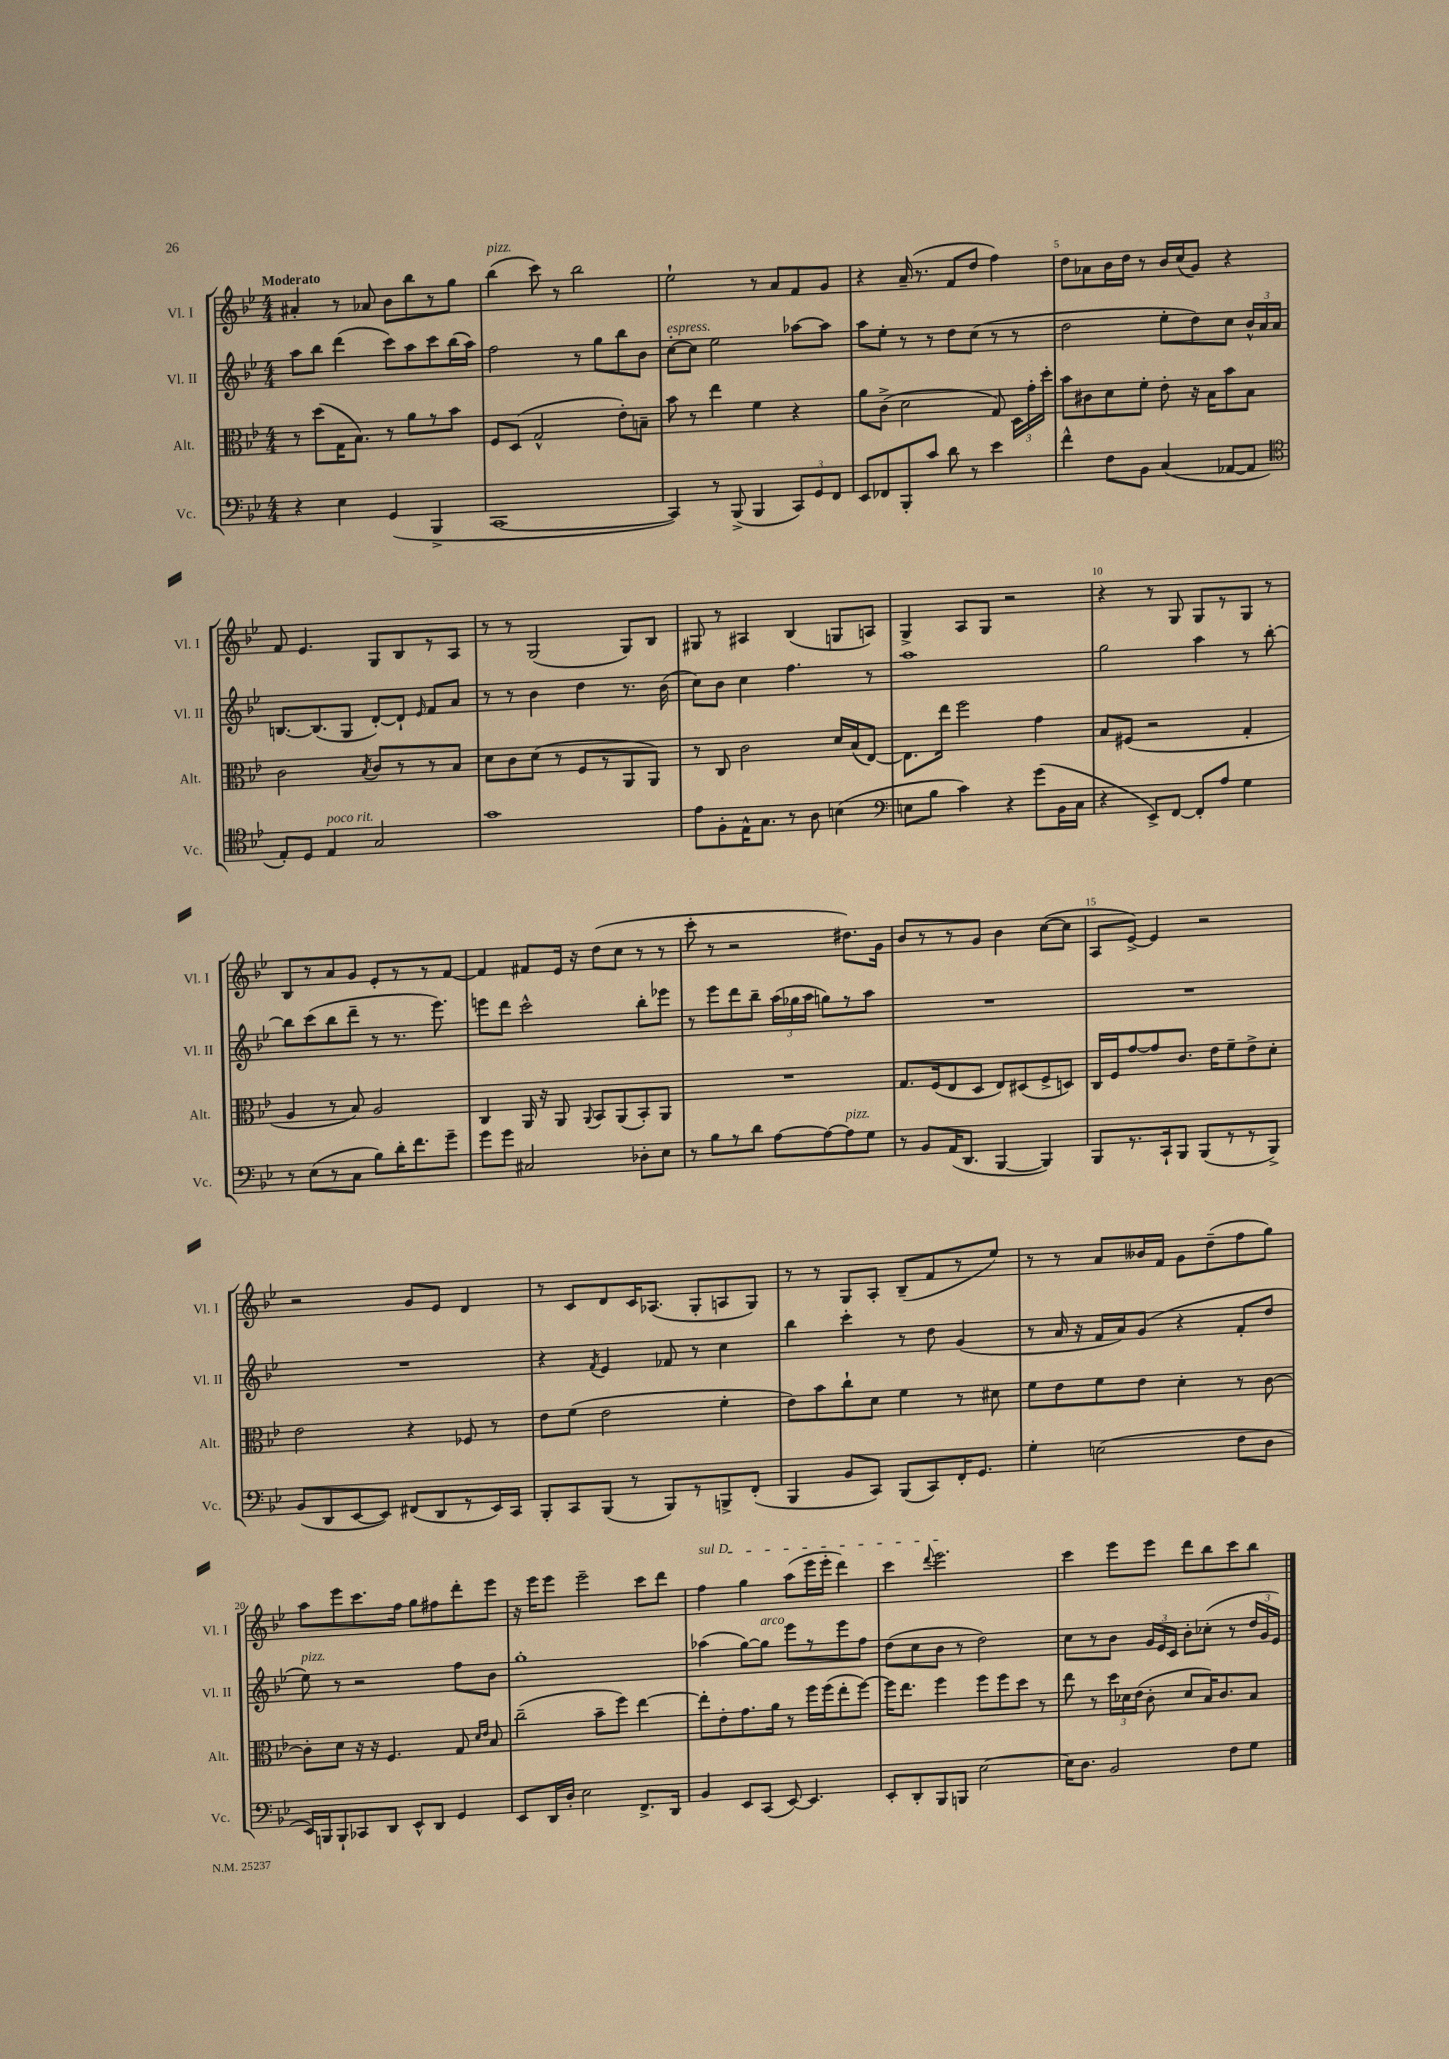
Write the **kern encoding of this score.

**kern	**kern	**kern	**kern
*part4	*part3	*part2	*part1
*staff4	*staff3	*staff2	*staff1
*I"Vc.	*I"Alt.	*I"Vl. II	*I"Vl. I
*I'Vc.	*I'Alt.	*I'Vl. II	*I'Vl. I
*clefF4	*clefC3	*clefG2	*clefG2
*k[b-e-]	*k[b-e-]	*k[b-e-]	*k[b-e-]
*M4/4	*M4/4	*M4/4	*M4/4
=1	=1	=1	=1
!	!	!	!LO:TX:a:B:t=Moderato
4r	8r	8aa\L	4a#X'/
.	(8dd\L	8bb-\J	.
4E-\	16G\K	(4ddd\	8r
.	8.B-\J)	.	.
.	.	.	8a-X/
(4GG/	8r	8ccc\L)	8b-\L
.	8a\L	8aa\	8bb-\
4BBB-^/	8r	8ccc\	8r
.	8b-\J	(16bb-\L	8gg\J
.	.	16aa\JJ)	.
=2	=2	=2	=2
!	!	!	!LO:TX:a:i:t=pizz.
[1CC	8F/L	2ff\	(4bb-\
.	(8D/J	.	.
.	2G^^/	.	8ccc\)
.	.	.	8r
.	.	8r	2bb-\
.	.	8gg\L	.
.	8e-'\L)	8bb-\	.
.	8Bn~\J	8b-\J	.
=3	=3	=3	=3
!	!	!LO:TX:a:i:t=espress.	!
4CC/])	8b-\	[8cc'\L	2ee-`\
.	8r	8cc\J]	.
8r	4ee-\	2ee-\	.
(8BBB-^/	.	.	.
4BBB-/	4f\	.	8r
.	.	.	8a/L
12CC/L)	4r	[8aa-X\L	8f/
12GG/	.	.	.
.	.	8aa-\J]	8g/J
12FF/J	.	.	.
=4	=4	=4	=4
8EE-/L	8a\L	8aa\L	4r
8FF-X/	(8c^\J	8ee-'\J	.
8BBB-'/	2d\	8r	(16a~/
.	.	.	8.r
8c/J	.	8r	.
8d\	.	8dd\L	8f/L
8r	.	(8cc\J	8dd/J
4e-\	8G/)	8r	4ff\)
.	24D\LL	8r	.
.	24g'\	.	.
.	24dd'\JJ	.	.
=5	=5	=5	=5
4f^^\	8b-\L	2dd\	8dd\L
.	8c#X\	.	8a-X\
8F\L	8d\	.	16b-\L
.	.	.	16dd\JJ
8BB-\J	8f'\J	.	8r
(4C/	8e-'\	8ee-'\L	16b-/LL
.	.	.	(16cc/J
.	16r	8dd\)	8g/J)
.	16B-\KL	.	.
[8AA-X/L	8b-\	8cc\J	4r
8AA-/J]	8B-\J	24b-^^/LL	.
.	.	24a/	.
.	.	24a/JJ	.
!!LO:LB:g=z
=6	=6	=6	=6
*clefC4	*	*	*
8E-'/L)	2c\	[8.Bn/L	8f/
8D/J	.	.	4.e-/
.	.	(8.B/]	.
!LO:TX:a:i:t=poco rit.	!	!	!
4E-/	.	.	.
.	.	8G/J	.
.	8qB-/	.	.
2G/	8c/L	[8d'/L)	8G/L
.	8r	8d`/J]	8B-/
.	.	16qqe-/	.
.	8r	8f/L	8r
.	8B-/J	8a/J	8A/J
=7	=7	=7	=7
1g	8d\L	8r	8r
.	8c\	8r	8r
.	(8d\J	4b-\	(2G/
.	8r	.	.
.	8F/L	4dd\	.
.	8r	.	.
.	8AA/	8.r	8G/L)
.	8AA/J)	.	8B-/J
.	.	(16b-\	.
=8	=8	=8	=8
8e-\L	8r	8cc\L)	8G#X/
8F'\	8C/	8b-\J	8r
16E-^^\K	2c\	4cc\	4A#X/
8.G\J	.	.	.
8r	.	4.ff\	(4B-/
8A\	.	.	.
(4Bn\	16d/LL	.	8Gn/L
.	(16B-/J	.	.
.	[8E-/J)	8r	8An/J)
=9	=9	=9	=9
*clefF4	*	*	*
8En\L	8.E-\L]	1aa	4G^/
8B-\J	.	.	.
.	16ee-\Jk	.	.
4c\)	2ff\	.	8A/L
.	.	.	8G/J
4r	.	.	2r
(8g\L	4g\	.	.
16BB-\L	.	.	.
16C\JJ	.	.	.
=10	=10	=10	=10
4r	8B-/L	2gg\	4r
.	(8F#X/J	.	.
8EE-^/L)	2r	.	8r
[8FF/J	.	.	8G/
8FF'/L]	.	4aa\	8G/L
8A/J	.	.	8r
4G\	4G'/	8r	8G/J
.	.	[8bb-'\	8r
!!LO:LB:g=z
=11	=11	=11	=11
8r	4A/	8bb-\L]	8B-/L
(8E-\L	.	(8ccc\	8r
8r	8r	8bb-\	8a/
8C\J	8B-/)	8ddd~\J	8g/J
8B-\L)	2A/	8r	8e-'/L
16d'\K	.	8.r	8r
8.f\	.	.	.
.	.	.	8r
.	.	8.eee-\)	.
8g~\J	.	.	[8f/J
=12	=12	=12	=12
8g\L	4C/	8eeen\L	4f/]
8g\J	.	8ddd\J	.
2C#X/	16AA/	2ccc^^\	8f#X/L
.	16r	.	.
.	8AA/	.	16e-/Jk
.	.	.	16r
.	8qqAA/	.	.
.	8BB-/L	.	(8dd\L
.	(8AA/	.	8cc\J
8D-X'\L	8BB-'/)	8bb-'\L	8r
8E-\J	8AA/J	8eee-X\J	8r
=13	=13	=13	=13
8r	1r	8r	8ccc'\
8B-\L	.	8eee-\L	8r
8r	.	8ddd\	2r
8d\J	.	8bb-~\J	.
[8A\L	.	(24aa\LL	.
.	.	24gg-X\	.
.	.	24aa\JJ	.
8A\_	.	8ggn\L)	.
!LO:TX:a:i:t=pizz.	!	!	!
8A\]	.	8r	8.dd#X\L)
8G\J	.	8aa\J	.
.	.	.	16g\Jk
=14	=14	=14	=14
8r	8.G/L	1r	8b-/L
8BB-/L	.	.	8r
.	(16F/k	.	.
(16AA/K	8E-/	.	8r
8.DD/J	.	.	.
.	8D/J	.	8g/J
[4BBB-/	8E-/L)	.	4b-\
.	(8D#X/	.	.
4BBB-/])	8F^/	.	([8cc\L
.	8Dn/J)	.	8cc\J]
=15	=15	=15	=15
8BBB-/L	16C/LL	1r	8A/L
.	16F/J	.	.
8.r	[8g/	.	[8e-^/J)
.	8g/]	.	4e-/]
16CC`/k	.	.	.
8BBB-/J	8.c/J	.	.
(8BBB-/L	.	.	2r
.	16e-\KL	.	.
8r	8f~\	.	.
8r	8e-^\	.	.
8BBB-^/J)	8d'\J	.	.
!!LO:LB:g=z
=16	=16	=16	=16
(8BB-/L	2e-\	1r	2r
8DD/	.	.	.
[8EE-/	.	.	.
8EE-/J])	.	.	.
(8FF#X/L	4r	.	8g/L
8DD/	.	.	8e-/J
8r	8F-X/	.	4d/
16EE-/L)	8r	.	.
16CC/JJ	.	.	.
=17	=17	=17	=17
8BBB-'/L	8e-\L	4r	8r
8CC/	(8f\J	.	8c/L
.	.	8qf/	.
(8BBB-/J	2e-\	4e-/	8d/
8r	.	.	16c/K
.	.	.	(8.A-X/J
8BBB-/L)	.	8f-X/	.
8r	.	8r	8G'/L
8BBBn^/	4f'\	4cc\	8An/
(8FF'/J	.	.	8G/J)
=18	=18	=18	=18
4BBB-/	8e-\L)	4bb-\	8r
.	8b-\	.	8r
8BB-/L	8cc`\	4ccc'\	8G/L
8CC/J)	8d\J	.	8A'/J
(8BBB-/L	4f\	8r	(8B-~/L
8CC/)	.	8dd\	8f/
16FF'/K	8r	(4g/	8r
8.GG/J	.	.	.
.	8d#X\	.	8ee-/J)
=19	=19	=19	=19
4G'\	8f\L	8r	8r
.	8e-\	16a/	8r
.	.	16r	.
(2En\	8f\	16f/LL	8a/L
.	.	16a/J)	.
.	8e-\J	(8g/J	16b--X/L
.	.	.	16f/JJ
.	4d'\	4r	8g\L
.	.	.	(8dd~\
8F\L	8r	8f'/L	8ff\
8D\J	[8c\	8dd/J	8gg\J)
!!LO:LB:g=z
=20	=20	=20	=20
!	!	!LO:TX:a:i:t=pizz.	!
16EE-/LL)	8c'\L]	8ee-\)	8aa\L
16BBBn/J	.	.	.
8BBB`/	8d\J	8r	8eee-\
8CC-X/	16r	2r	8.ccc\
.	16r	.	.
8DD/J	4.F/	.	.
.	.	.	16ff\Jk
8EE-^^/L	.	.	8gg\L
8DD/J	.	.	8ff#X\
4GG/	8G/	8ff\L	8ddd'\
.	16qqd/LL	.	.
.	16qqe-/JJ	.	.
.	8B-/	8b-\J	8eee-\J
=21	=21	=21	=21
8EE-/L	(2cc~\	1gg'	16r
.	.	.	16eee-\KL
16DD/L	.	.	8eee-\J
16D'/JJ	.	.	.
2E-\	.	.	2eee-~\
.	8b-~\L	.	.
.	8ff\J)	.	.
8.FF^/L	[4ee-\	.	8ccc\L
.	.	.	8ddd\J
16DD/Jk	.	.	.
=22	=22	=22	=22
!	!	!	!LO:TX:a:i:t=sul D
4BB-/	8ee-'\L]	(4aa-X\	4ff\
.	8e-'\	.	.
8EE-/L	8.g\	[8gg\L)	4gg\
!	!	!LO:TX:a:i:t=arco	!
(8CC/J	.	8gg\J]	.
.	16a\Jk	.	.
[8EE-/)	8r	8eee-\L	(8aa\L
4.EE-/]	16ff\LL	8r	16eee-\L
.	(16ff\J	.	16eee-'\JJ
.	8ee-'\	8eee-\	4ddd\)
.	[8ff\J)	8ff\J	.
=23	=23	=23	=23
8EE-'/L	16ff\KL]	(8dd\L	4ccc\
.	8.ee-\J	.	.
8DD'/	.	8cc\	.
.	.	.	8qqddd/
8BBB-/	4ff\	8b-\J	2.eee-\
8BBBn/J	.	8r	.
[2E-\	8ff\L	2dd\)	.
.	8ff\	.	.
.	8dd\J	.	.
.	8r	.	.
=24	=24	=24	=24
16E-\KL]	8ee-\	8cc\L	4ccc\
8.D\J	.	.	.
.	8r	8r	.
2BB-/	24dd\LL	8b-\J	8eee-\L
.	24d-X\	.	.
.	(24e-\JJ	.	.
.	8c'\	24g/LL	8eee-\J
.	.	24e-/	.
.	.	24c/JJ	.
.	8d-/L	8b-'\L	8ddd\L
.	16B-/K)	(8cc-X'\J	8bb-\
.	8.c/	.	.
8F\L	.	8r	8ccc\
8G\J	8B-/J	24dd/LL	8bb-\J
.	.	24g/	.
.	.	24e-/JJ)	.
==	==	==	==
*-	*-	*-	*-
